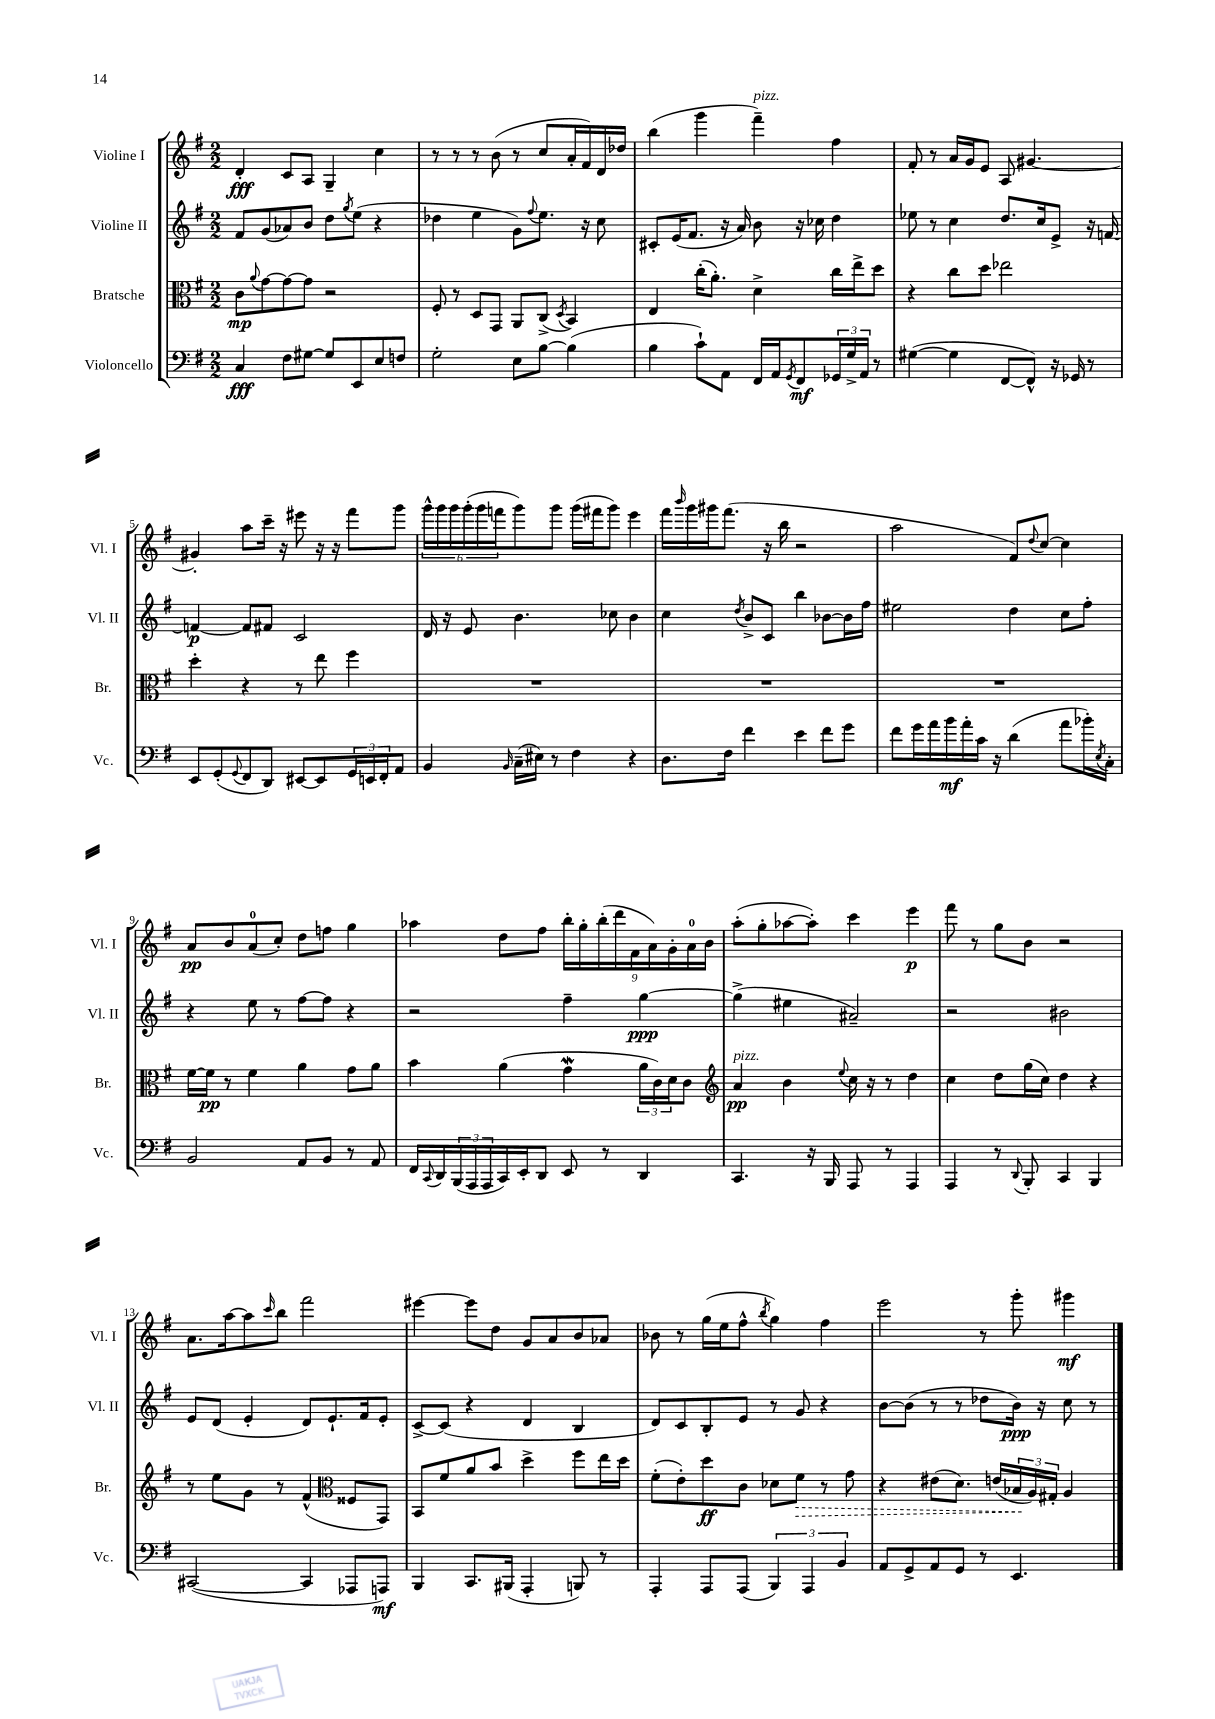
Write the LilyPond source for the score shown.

<<
\new StaffGroup <<
\new Staff = "s0" \with { instrumentName = "Violine I" shortInstrumentName = "Vl. I" } {
    \clef treble \key g \major \numericTimeSignature \time 2/2
    d'4-.\fff c'8 a8 g4-- c''4 |
    r8 r8 r8 b'8( r8 c''8 a'16-. fis'16) d'16 des''16 |
    b''4( g'''4 fis'''4--^\markup { \italic "pizz." }) fis''4 |
    fis'8-. r8 a'16 g'16 e'8 a8 gis'4.~ |
    gis'4-. a''8 c'''16-- r16 eis'''8 r16 r16 fis'''8 g'''8 |
    \tuplet 6/4 { g'''16-^ g'''16 g'''16 g'''16-.( g'''16 f'''16 } g'''8) g'''8 g'''16( fis'''16 g'''8) e'''4 |
    fis'''16 \grace { b'''16 } g'''16 gis'''16 fis'''8.( r16 b''16 r2 |
    a''2 fis'8) \appoggiatura { d''8 } c''8~ c''4 |
    a'8\pp b'8 a'8-0( c''8-.) d''8 f''8 g''4 |
    aes''4 d''8 fis''8 \tuplet 9/8 { b''16-. g''16-. b''16-.( d'''16 fis'16 a'16) g'16-. a'16-0 b'16 } |
    a''8-.( g''8-. aes''8~ aes''8-.) c'''4 e'''4\p |
    fis'''8 r8 g''8 b'8 r2 |
    a'8. a''16~ a''8 \grace { c'''16 } b''8 fis'''2 |
    eis'''4~ eis'''8 d''8 g'8 a'8 b'8 aes'8 |
    bes'8 r8 g''16( e''16 fis''8-^ \acciaccatura { b''8 } g''4) fis''4 |
    e'''2 r8 g'''8-. gis'''4\mf \bar "|." |
}
\new Staff = "s1" \with { instrumentName = "Violine II" shortInstrumentName = "Vl. II" } {
    \clef treble \key g \major \numericTimeSignature \time 2/2
    fis'8 g'8( aes'8) b'8 d''8 \acciaccatura { g''8 } e''8( r4 |
    des''4 e''4 g'8) \appoggiatura { fis''8 } e''8. r16 c''8 |
    cis'8-. e'16( fis'8. r16 a'16) b'8 r16 ces''16 d''4 |
    ees''8 r8 c''4 d''8. c''16 e'8-> r16 f'16~ |
    f'4~\p f'8 fis'8 c'2 |
    d'16 r16 e'8 b'4. ces''8 b'4 |
    c''4 \acciaccatura { d''8 } b'8-> c'8 b''4 bes'8~ bes'16 fis''16 |
    eis''2 d''4 c''8 fis''8-. |
    r4 e''8 r8 fis''8~ fis''8 r4 |
    r2 fis''4-- g''4~\ppp |
    g''4->( eis''4 ais'2--) |
    r2 bis'2 |
    e'8 d'8( e'4-. d'8) e'8.-! fis'16 e'8-. |
    c'8~-> c'8( r4 d'4 b4 |
    d'8) c'8 b8-. e'8 r8 g'8 r4 |
    b'8~ b'8( r8 r8 des''8 b'16\ppp) r16 c''8 r8 \bar "|." |
}
\new Staff = "s2" \with { instrumentName = "Bratsche" shortInstrumentName = "Br." } {
    \clef alto \key g \major \numericTimeSignature \time 2/2
    c'8\mp \appoggiatura { a'8 } g'8~ g'8~ g'8 r2 |
    fis8-. r8 d8 g,8 a,8 c8->( \acciaccatura { d8 } b,4) |
    e4 c''16-.( a'8.-.) d'4-> c''16 e''16-> d''8 |
    r4 c''8 d''8 ees''2 |
    d''4-. r4 r8 e''8 fis''4 |
    R1 |
    R1 |
    R1 |
    fis'16~ fis'16\pp r8 fis'4 a'4 g'8 a'8 |
    b'4 a'4( g'4\mordent \tuplet 3/2 { a'16 c'16) d'16 } c'8 |
    \clef treble a'4\pp^\markup { \italic "pizz." } b'4 \appoggiatura { e''8 } c''16 r16 r8 d''4 |
    c''4 d''8 g''16( c''16) d''4 r4 |
    r8 e''8 g'8 r8 fis'4-^( \clef alto fisis8 g,8) |
    b,8 fis'8 a'8 b'8 d''4-> fis''8 e''16 d''16 |
    fis'8-.( e'8-.) d''8\ff c'8 des'8 \once \override Hairpin.style = #'dashed-line fis'8\> r8 g'8 |
    r4 eis'8( d'8.) e'16( \tuplet 3/2 { bes16\! a16) gis16-. } a4 \bar "|." |
}
\new Staff = "s3" \with { instrumentName = "Violoncello" shortInstrumentName = "Vc." } {
    \clef bass \key g \major \numericTimeSignature \time 2/2
    c4\fff fis8 gis8~ gis8 e,8 e8 f8 |
    g2-. e8 b8~ b4( |
    b4 c'8-!) a,8 fis,16 a,16 \acciaccatura { g,8 } fis,8\mf \tuplet 3/2 { ges,16 g16-> a,16 } r8 |
    gis4~( gis4 fis,8~ fis,8-^) r16 ges,16 r8 |
    e,8 g,8-.( \appoggiatura { g,8 } fis,8 d,8) eis,8~ eis,8 \tuplet 3/2 { g,16 e,16 fis,16-. } a,8 |
    b,4 \grace { b,16 } c16--( eis16) r8 fis4 r4 |
    d8. fis16 fis'4 e'4 fis'8 g'8 |
    fis'8 g'16 a'16 b'16\mf a'16-. c'16 r16 d'4( a'8 bes'16-.) \acciaccatura { e8 } c16-. |
    b,2 a,8 b,8 r8 a,8 |
    fis,16 \appoggiatura { c,8 } d,16 \tuplet 3/2 { b,,16( a,,16 a,,16 } c,16) e,16-. d,8 e,8 r8 d,4 |
    c,4. r16 b,,16 a,,8 r8 a,,4 |
    a,,4 r8 \appoggiatura { d,8 } b,,8-. c,4 b,,4 |
    cis,2~( cis,4 aes,,8 a,,8\mf) |
    b,,4 c,8. bis,,16( a,,4-. b,,8) r8 |
    a,,4-. a,,8 a,,8( \tuplet 3/2 { b,,4) a,,4 b,4 } |
    a,8 g,8-> a,8 g,8 r8 e,4. \bar "|." |
}
>>
>>
